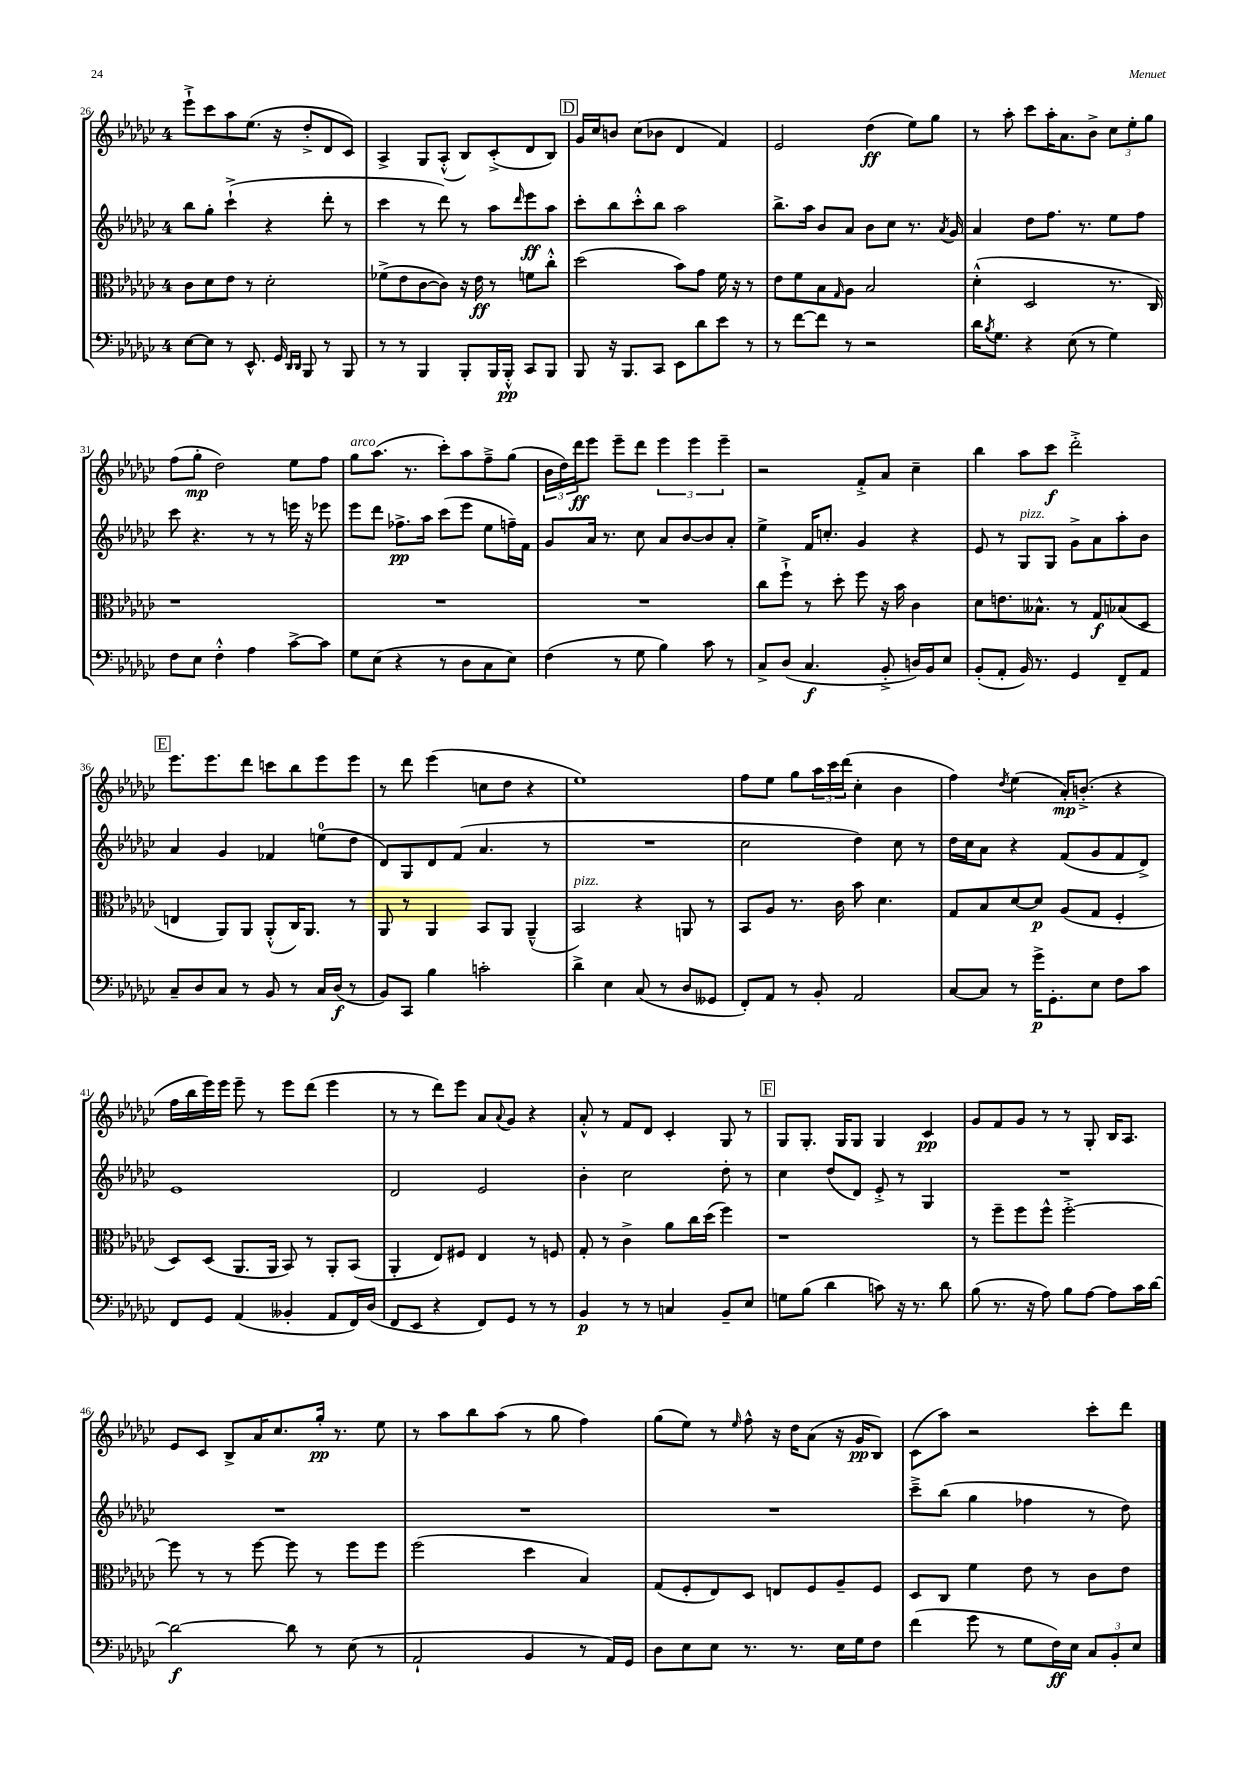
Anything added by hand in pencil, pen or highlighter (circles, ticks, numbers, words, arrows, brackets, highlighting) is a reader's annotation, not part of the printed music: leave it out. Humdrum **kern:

**kern	**dynam	**kern	**dynam	**kern	**dynam	**kern	**dynam
*part4	*part4	*part3	*part3	*part2	*part2	*part1	*part1
*staff4	*staff4	*staff3	*staff3	*staff2	*staff2	*staff1	*staff1
*clefF4	*	*clefC3	*	*clefG2	*	*clefG2	*
*k[b-e-a-d-g-c-]	*	*k[b-e-a-d-g-c-]	*	*k[b-e-a-d-g-c-]	*	*k[b-e-a-d-g-c-]	*
*M4/4	*	*M4/4	*	*M4/4	*	*M4/4	*
=26	=26	=26	=26	=26	=26	=26	=26
[8E-\L	.	8c-\L	.	8bb-\L	.	8eee-`^\L	.
8E-\J]	.	8d-\	.	8gg-'\J	.	8ccc-\	.
8r	.	8e-\J	.	(4ccc-`^\	.	8aa-\	.
8.EE-^^/	.	8r	.	.	.	(8.ee-\J	.
.	.	2d-'\	.	4r	.	.	.
16GG-/	.	.	.	.	.	16r	.
16qqDD-/LL	.	.	.	.	.	.	.
16qqDD-/JJ	.	.	.	.	.	.	.
8BBB-/	.	.	.	.	.	8dd-'^/L	.
8r	.	.	.	8ddd-'\	.	8d-/	.
8BBB-/	.	.	.	8r	.	8c-/J)	.
=27	=27	=27	=27	=27	=27	=27	=27
8r	.	(8f-X^\L	.	4ccc-\	.	4A-^/	.
8r	.	8e-\	.	.	.	.	.
4BBB-/	.	[8c-\	.	8r	.	8G-/L	.
.	.	8c-\J])	.	8ddd-\)	.	(8A-'^^/J	.
8BBB-'/L	.	16r	.	8r	.	8B-/L)	.
.	.	16e-\	ff	.	.	.	.
16BBB-/L	.	8r	.	8aa-\L	.	(8c-'^/	.
16BBB-'^^/JJ	pp	.	.	.	.	.	.
.	.	.	.	16qqddd-/	.	.	.
8CC-/L	.	8fn\L	.	8eee-\	ff	8d-/	.
8BBB-/J	.	8cc-'^^\J	.	8aa-\J	.	8B-/J)	.
!!LO:REH:place=s1:t=D
=28	=28	=28	=28	=28	=28	=28	=28
8BBB-/	.	(2dd-\	.	8ccc-'\L	.	16g-/LL	.
.	.	.	.	.	.	16cc-/J	.
16r	.	.	.	8bb-\	.	8bn/J	.
8.BBB-/L	.	.	.	.	.	.	.
.	.	.	.	8ccc-'^^\	.	(8cc-\L	.
8CC-/J	.	.	.	8bb-\J	.	8b-X\J	.
8EE-\L	.	8b-\L)	.	2aa-\	.	4d-/	.
8d-\	.	8g-\J	.	.	.	.	.
8e-\J	.	16f\	.	.	.	4f/)	.
.	.	16r	.	.	.	.	.
8r	.	8r	.	.	.	.	.
=29	=29	=29	=29	=29	=29	=29	=29
8r	.	8e-\L	.	8.bb-^\L	.	2e-/	.
[8f\L	.	8f\	.	.	.	.	.
.	.	.	.	16aa-\Jk	.	.	.
8f\J]	.	8B-\	.	8b-/L	.	.	.
.	.	16qqG-/	.	.	.	.	.
8r	.	8A-\J	.	8a-/J	.	.	.
2r	.	2B-/	.	8b-\L	.	(4dd-\	ff
.	.	.	.	8cc-\J	.	.	.
.	.	.	.	8.r	.	8ee-\L)	.
.	.	.	.	.	.	8gg-\J	.
.	.	.	.	8qa-/	.	.	.
.	.	.	.	16g-/	.	.	.
=30	=30	=30	=30	=30	=30	=30	=30
16d-\KL	.	(4d-'^^\	.	4a-/	.	8r	.
8qB-/	.	.	.	.	.	.	.
8.G-\J	.	.	.	.	.	.	.
.	.	.	.	.	.	8aa-'\	.
4r	.	2D-/	.	8dd-\L	.	8ccc-\L	.
.	.	.	.	8.ff\J	.	16aa-'\K	.
.	.	.	.	.	.	8.a-\	.
(8E-\	.	.	.	.	.	.	.
.	.	.	.	8.r	.	.	.
8r	.	.	.	.	.	8b-^\J	.
4G-\)	.	8.r	.	8ee-\L	.	12cc-\L	.
.	.	.	.	.	.	12ee-'\	.
.	.	.	.	8ff\J	.	.	.
.	.	.	.	.	.	12gg-\J	.
.	.	16C-/)	.	.	.	.	.
!!LO:LB:g=z
=31	=31	=31	=31	=31	=31	=31	=31
8F\L	.	1r	.	8ccc-\	.	(8ff\L	.
8E-\J	.	.	.	4.r	.	8gg-'\J	mp
4F'^^\	.	.	.	.	.	2dd-\)	.
4A-\	.	.	.	8r	.	.	.
.	.	.	.	8r	.	.	.
[8c-^\L	.	.	.	16eeen\	.	8ee-\L	.
.	.	.	.	16r	.	.	.
8c-\J]	.	.	.	8eee-X\	.	8ff\J	.
=32	=32	=32	=32	=32	=32	=32	=32
!	!	!	!	!	!	!LO:TX:a:i:t=arco	!
8G-\L	.	1r	.	8eee-\L	.	8gg-\L	.
(8E-\J	.	.	.	8ddd-\J	.	(8.aa-\J	.
4r	.	.	.	8.ff-X^\L	pp	.	.
.	.	.	.	.	.	8.r	.
.	.	.	.	16aa-\Jk	.	.	.
8r	.	.	.	(8ccc-\L	.	8ccc-'\L)	.
8D-\L	.	.	.	8eee-\J	.	8aa-\	.
8C-\	.	.	.	8ee-\L	.	8ff~^\	.
8E-\J)	.	.	.	16ffn~\L)	.	(8gg-\J	.
.	.	.	.	16f\JJ	.	.	.
=33	=33	=33	=33	=33	=33	=33	=33
(4F\	.	1r	.	8g-/L	.	24b-\LL	.
.	.	.	.	.	.	24dd-\)	.
.	.	.	.	.	.	24ddd-\J	ff
.	.	.	.	16a-/Jk	.	8eee-\J	.
.	.	.	.	8.r	.	.	.
8r	.	.	.	.	.	8eee-~\L	.
8G-\	.	.	.	8cc-\	.	8ddd-\J	.
4B-\)	.	.	.	8a-/L	.	6eee-\	.
.	.	.	.	[8b-/	.	.	.
.	.	.	.	.	.	6eee-\	.
8c-\	.	.	.	8b-/]	.	.	.
.	.	.	.	.	.	6eee-~\	.
8r	.	.	.	8a-'/J	.	.	.
=34	=34	=34	=34	=34	=34	=34	=34
8C-^/L	.	8cc-\L	.	4ee-^\	.	2r	.
(8D-/J	.	8ff`^\J	.	.	.	.	.
4.C-/	f	8r	.	16f/KL	.	.	.
.	.	.	.	8.ccn'/J	.	.	.
.	.	8dd-'\	.	.	.	.	.
.	.	8ff\	.	4g-/	.	8f'^/L	.
8BB-'^/	.	16r	.	.	.	8a-/J	.
.	.	16b-\	.	.	.	.	.
16Dn/LL)	.	4c-\	.	4r	.	4cc-~\	.
16BB-/J	.	.	.	.	.	.	.
8E-/J	.	.	.	.	.	.	.
=35	=35	=35	=35	=35	=35	=35	=35
(8BB-'/L	.	8d-\L	.	8e-/	.	4bb-\	.
8AA-'/J	.	8.en\	.	8r	.	.	.
!	!	!	!	!LO:TX:a:i:t=pizz.	!	!	!
16BB-/)	.	.	.	8G-/L	.	8aa-\L	.
8.r	.	8.B--X^^\J	.	.	.	.	.
.	.	.	.	8G-/J	.	8ccc-\J	f
4GG-/	.	8r	.	8g-^\L	.	2ddd-'^\	.
.	.	8G-/L	f	8a-\	.	.	.
8FF~/L	.	(8B-X/	.	8aa-'\	.	.	.
8AA-/J	.	8D-/J	.	8b-\J	.	.	.
!!LO:LB:g=z
!!LO:REH:place=s1:t=E
=36	=36	=36	=36	=36	=36	=36	=36
8C-~/L	.	4En/	.	4a-/	.	8.eee-\L	.
8D-/	.	.	.	.	.	.	.
.	.	.	.	.	.	8.eee-\	.
8C-/J	.	8AA-/L)	.	4g-/	.	.	.
8r	.	8AA-/J	.	.	.	8ddd-\J	.
8BB-/	.	(8AA-'^^/L	.	4f-X/	.	8cccn\L	.
8r	.	16C-/K)	.	.	.	8bb-\	.
.	.	8.AA-/J	.	.	.	.	.
16C-/LL	.	.	.	(8een\L	.	8eee-\	.
(16D-/JJ	f	.	.	.	.	.	.
8r	.	8r	.	8dd-\J	.	8eee-\J	.
=37	=37	=37	=37	=37	=37	=37	=37
8BB-/L)	.	8AA-/	.	8d-/L)	.	8r	.
8CC-/J	.	8r	.	8G-/	.	8ddd-\	.
4B-\	.	4AA-/	.	8d-/	.	(4eee-\	.
.	.	.	.	(8f/J	.	.	.
2cn'\	.	8BB-/L	.	4.a-/	.	8ccn\L	.
.	.	8AA-/J	.	.	.	8dd-\J	.
.	.	(4AA-~^^/	.	.	.	4r	.
.	.	.	.	8r	.	.	.
=38	=38	=38	=38	=38	=38	=38	=38
!	!	!LO:TX:a:i:t=pizz.	!	!	!	!	!
4d-^\	.	2BB-/)	.	1r	.	1ee-)	.
4E-\	.	.	.	.	.	.	.
(8C-/	.	4r	.	.	.	.	.
8r	.	.	.	.	.	.	.
8D-/L	.	8AAn/	.	.	.	.	.
8GG--X/J	.	8r	.	.	.	.	.
=39	=39	=39	=39	=39	=39	=39	=39
8FF'/L)	.	8BB-/L	.	2cc-\	.	8ff\L	.
8AA-/J	.	8A-/J	.	.	.	8ee-\J	.
8r	.	8.r	.	.	.	8gg-\L	.
8BB-'/	.	.	.	.	.	24aa-\L	.
.	.	.	.	.	.	24ccc-\	.
.	.	16c-\	.	.	.	.	.
.	.	.	.	.	.	(24ddd-\JJ	.
2AA-/	.	8b-\	.	4dd-\)	.	4cc-'\	.
.	.	4.d-\	.	.	.	.	.
.	.	.	.	8cc-\	.	4b-\	.
.	.	.	.	8r	.	.	.
=40	=40	=40	=40	=40	=40	=40	=40
[8C-/L	.	8G-/L	.	16dd-\LL	.	4ff\)	.
.	.	.	.	16cc-\J	.	.	.
8C-/J]	.	8B-/	.	8a-\J	.	.	.
.	.	.	.	.	.	8qdd-/	.
8r	.	[8d-/	.	4r	.	(4ee-\	.
16g-^\KL	p	8d-/J]	p	.	.	.	.
8.GG-'\	.	.	.	.	.	.	.
.	.	(8A-/L	.	(8f/L	.	16a-'/KL)	mp
.	.	.	.	.	.	(8.bn'^/J	.
8E-\J	.	8G-/J	.	8g-/	.	.	.
8F\L	.	4F'/	.	8f/	.	4r	.
8c-\J	.	.	.	8d-^/J)	.	.	.
!!LO:LB:g=z
=41	=41	=41	=41	=41	=41	=41	=41
8FF/L	.	8D-/L)	.	1e-	.	16ff\LL	.
.	.	.	.	.	.	16bb-\	.
8GG-/J	.	(8D-/J	.	.	.	16eee-\)	.
.	.	.	.	.	.	16eee-\JJ	.
(4AA-/	.	8.AA-/L	.	.	.	8eee-~\	.
.	.	.	.	.	.	8r	.
.	.	16AA-/Jk	.	.	.	.	.
4BB--X'/	.	8BB-/)	.	.	.	8eee-\L	.
.	.	8r	.	.	.	(8ddd-\J	.
8AA-/L	.	8AA-'/L	.	.	.	4eee-\	.
16FF/L)	.	(8BB-/J	.	.	.	.	.
(16D-/JJ	.	.	.	.	.	.	.
=42	=42	=42	=42	=42	=42	=42	=42
8FF/L	.	4AA-'/	.	2d-/	.	8r	.
8EE-/J	.	.	.	.	.	8r	.
4r	.	8E-/L)	.	.	.	8ddd-\L)	.
.	.	8F#X/J	.	.	.	8eee-\J	.
8FF/L)	.	4E-/	.	2e-/	.	8a-/L	.
.	.	.	.	.	.	8qqa-/	.
8GG-/J	.	.	.	.	.	8g-/J	.
8r	.	8r	.	.	.	4r	.
8r	.	8Fn/	.	.	.	.	.
=43	=43	=43	=43	=43	=43	=43	=43
4BB-/	p	8G-'/	.	4b-'\	.	8a-'^^/	.
.	.	8r	.	.	.	8r	.
8r	.	4c-^\	.	2cc-\	.	8f/L	.
8r	.	.	.	.	.	8d-/J	.
4Cn/	.	8a-\L	.	.	.	4c-'/	.
.	.	16cc-\L	.	.	.	.	.
.	.	(16dd-\JJ	.	.	.	.	.
8BB-~/L	.	4ff\)	.	8dd-'\	.	8G-/	.
8E-/J	.	.	.	8r	.	8r	.
!!LO:REH:place=s1:t=F
=44	=44	=44	=44	=44	=44	=44	=44
8Gn\L	.	1r	.	4cc-\	.	8G-/L	.
(8B-\J	.	.	.	.	.	8.G-'/J	.
4d-\	.	.	.	(8dd-/L	.	.	.
.	.	.	.	.	.	16G-/KL	.
.	.	.	.	8d-/J)	.	8G-/J	.
8cn\)	.	.	.	8e-'^/	.	4G-/	.
16r	.	.	.	8r	.	.	.
8.r	.	.	.	.	.	.	.
.	.	.	.	4G-/	.	4c-/	pp
8d-\	.	.	.	.	.	.	.
=45	=45	=45	=45	=45	=45	=45	=45
(8B-\	.	8r	.	1r	.	8g-/L	.
8.r	.	8ff~\L	.	.	.	8f/	.
.	.	8ff\	.	.	.	8g-/J	.
16r	.	.	.	.	.	.	.
8A-\)	.	8ff^^\J	.	.	.	8r	.
8B-\L	.	[2ff'^\	.	.	.	8r	.
[8A-\J	.	.	.	.	.	8G-'/	.
8A-\L]	.	.	.	.	.	16B-/KL	.
.	.	.	.	.	.	8.A-/J	.
16c-\L	.	.	.	.	.	.	.
[16d-\JJ	.	.	.	.	.	.	.
!!LO:LB:g=z
=46	=46	=46	=46	=46	=46	=46	=46
2d-\_	f	8ff\]	.	1r	.	8e-/L	.
.	.	8r	.	.	.	8c-/J	.
.	.	8r	.	.	.	8B-^/L	.
.	.	[8ff\	.	.	.	16a-/K	.
.	.	.	.	.	.	8.cc-/	.
8d-\]	.	8ff\]	.	.	.	.	.
8r	.	8r	.	.	.	16gg-'/Jk	pp
.	.	.	.	.	.	8.r	.
(8E-\	.	8ff\L	.	.	.	.	.
8r	.	8ff\J	.	.	.	8ee-\	.
=47	=47	=47	=47	=47	=47	=47	=47
2AA-`/	.	(2ff\	.	1r	.	8r	.
.	.	.	.	.	.	8aa-\L	.
.	.	.	.	.	.	8bb-\	.
.	.	.	.	.	.	(8aa-\J	.
4BB-/	.	4dd-\	.	.	.	8r	.
.	.	.	.	.	.	8gg-\	.
8r	.	4B-/)	.	.	.	4ff\)	.
16AA-/LL)	.	.	.	.	.	.	.
16GG-/JJ	.	.	.	.	.	.	.
=48	=48	=48	=48	=48	=48	=48	=48
8D-\L	.	(8G-/L	.	1r	.	(8gg-\L	.
8E-\	.	8F'/	.	.	.	8ee-\J)	.
8E-\J	.	8E-/)	.	.	.	8r	.
.	.	.	.	.	.	16qqee-/	.
8.r	.	8D-/J	.	.	.	8ff^^\	.
.	.	8En/L	.	.	.	16r	.
8.r	.	.	.	.	.	16dd-\KL	.
.	.	8F/	.	.	.	(8a-\J	.
16E-\LL	.	8A-~/	.	.	.	16r	.
16G-\J	.	.	.	.	.	16g-/KL	pp
8F\J	.	8F/J	.	.	.	8B-/J)	.
=49	=49	=49	=49	=49	=49	=49	=49
(4f\	.	8D-/L	.	8ccc-~^\L	.	(8c-\L	.
.	.	8C-/J	.	(8bb-\J	.	8aa-\J)	.
8g-\	.	4f\	.	4gg-\	.	2r	.
8r	.	.	.	.	.	.	.
8G-\L	.	8e-\	.	4ff-X\	.	.	.
16F\L)	ff	8r	.	.	.	.	.
16E-\JJ	.	.	.	.	.	.	.
12C-/L	.	8c-\L	.	8r	.	8ccc-'\L	.
12BB-'/	.	.	.	.	.	.	.
.	.	8e-\J	.	8dd-\)	.	8ddd-\J	.
12E-/J	.	.	.	.	.	.	.
==	==	==	==	==	==	==	==
*-	*-	*-	*-	*-	*-	*-	*-
